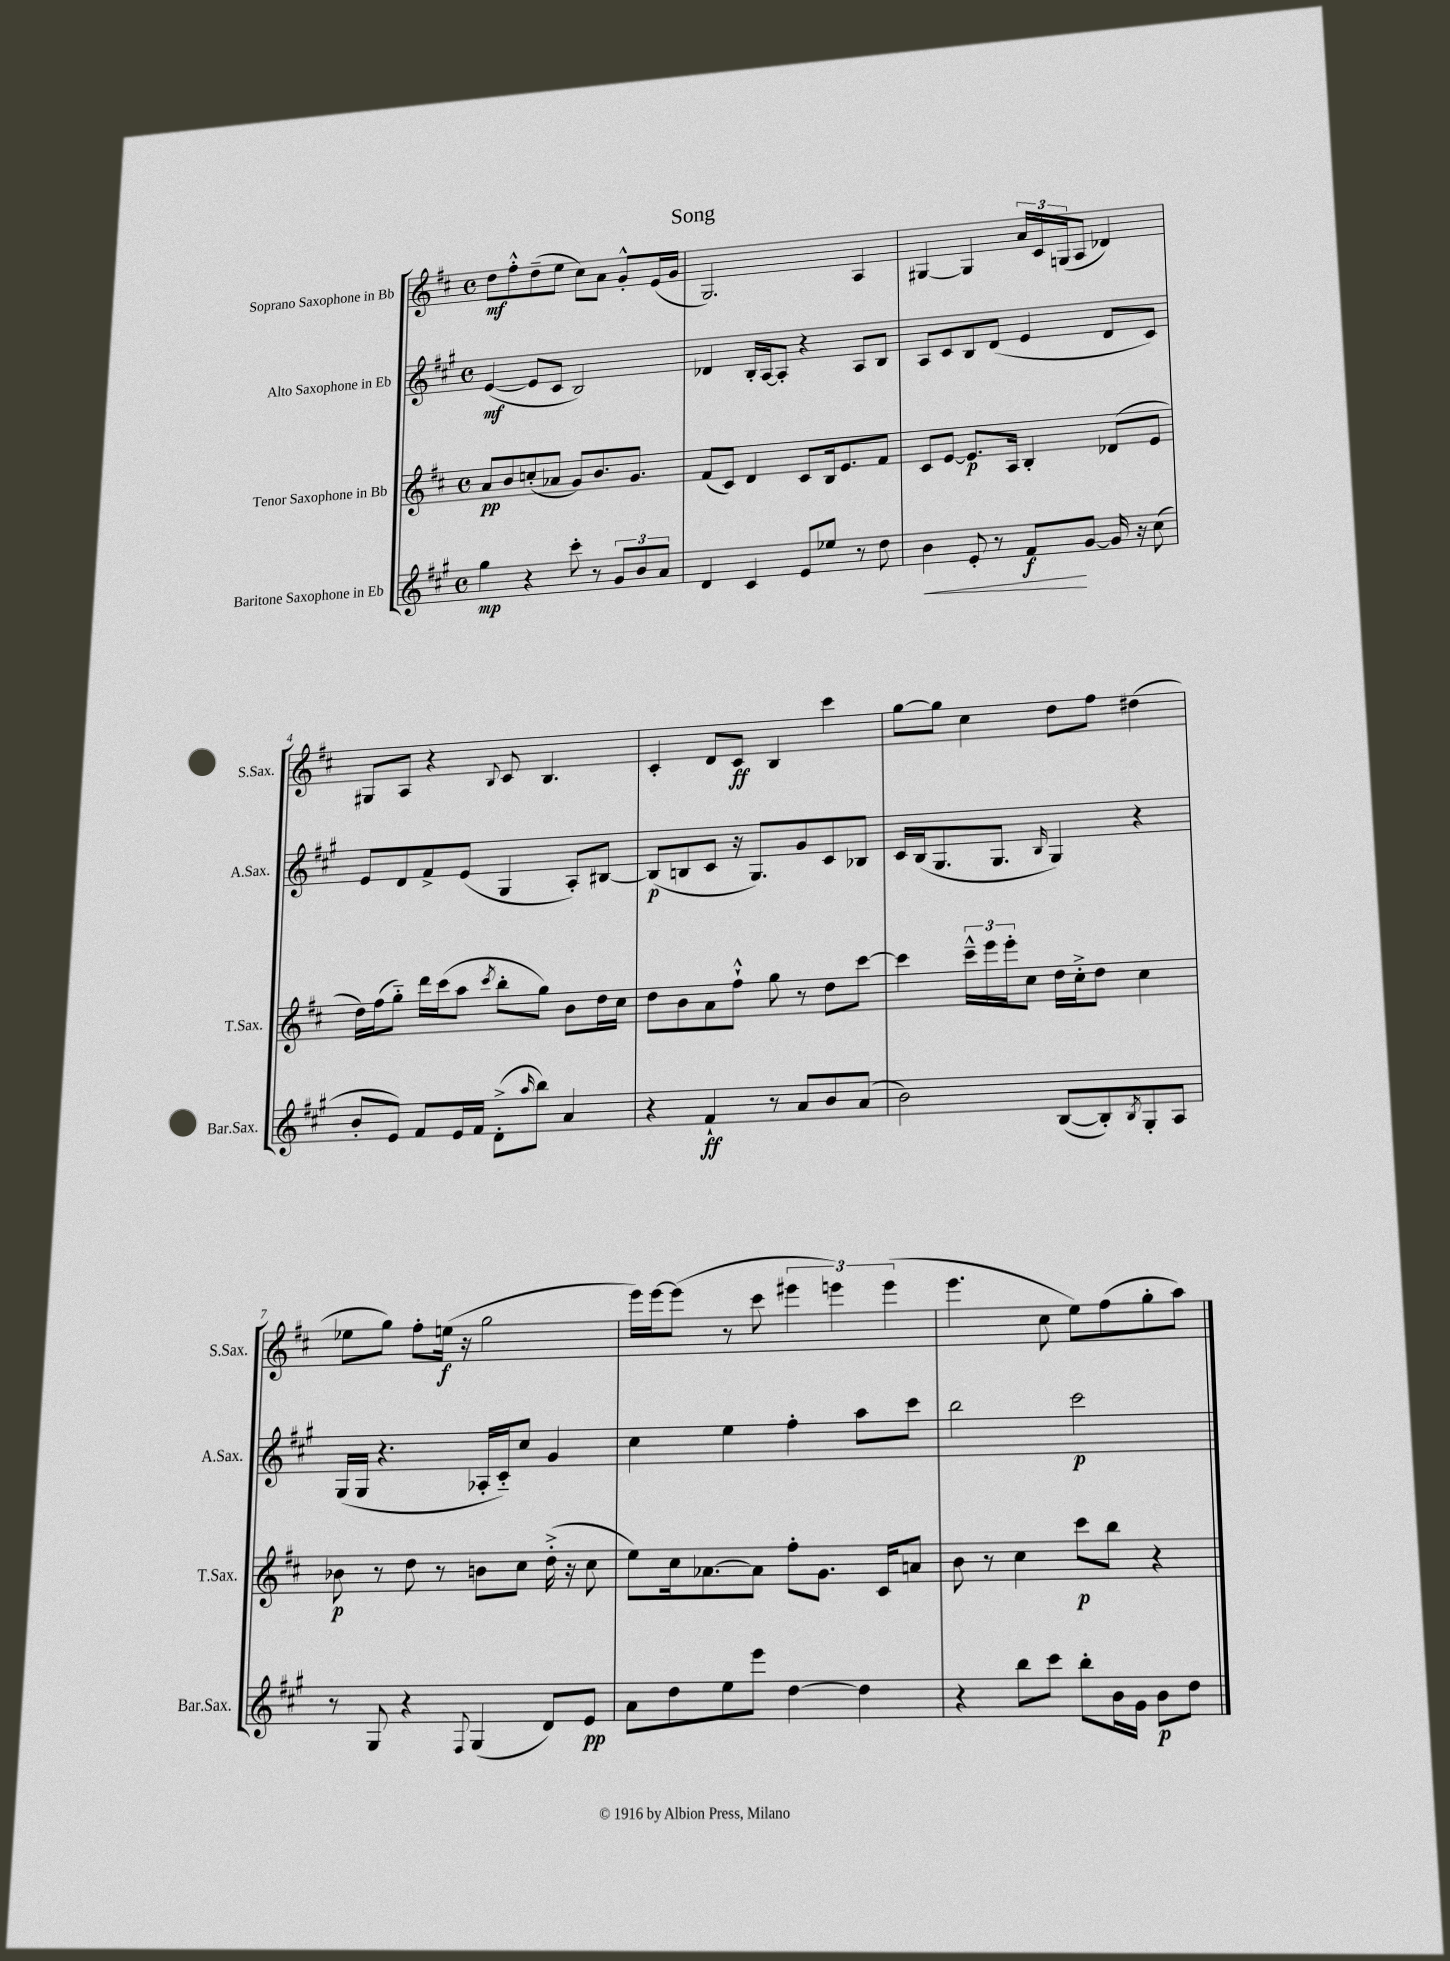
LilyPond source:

\header { title = "Song" }
<<
\new StaffGroup <<
\new Staff = "s0" \with { instrumentName = "Soprano Saxophone in Bb" shortInstrumentName = "S.Sax." } {
    \clef treble \key d \major \defaultTimeSignature \time 4/4
    d''8\mf fis''8-.-^ d''8--( e''8 cis''8) a'8 g'8-.-^ e'16( g'16 |
    g2.) a4 |
    gis4~ gis4 \tuplet 3/2 { a'16 cis'16 g16( } a8 des'4) |
    gis8 a8 r4 \appoggiatura { b8 } cis'8 b4. |
    cis'4-. d'8 cis'8\ff b4 cis'''4 |
    g''8~ g''8 cis''4 d''8 fis''8 dis''4( |
    ees''8 g''8) fis''8-. e''16\f( r16 g''2 |
    e'''16) e'''16~ e'''8( r8 cis'''8 \tuplet 3/2 { eis'''4 e'''4) e'''4( } |
    e'''4. cis''8 e''8) fis''8( g''8-. a''8) \bar "|." |
}
\new Staff = "s1" \with { instrumentName = "Alto Saxophone in Eb" shortInstrumentName = "A.Sax." } {
    \clef treble \key a \major \defaultTimeSignature \time 4/4
    e'4~\mf( e'8 cis'8 b2) |
    des'4 b16-. a16~ a8-. r4 a8 b8 |
    a8 cis'8 b8 d'8( e'4 d'8 cis'8) |
    e'8 d'8 fis'8-> e'8( gis4 a8-.) bis8~ |
    bis8\p( b8 cis'8 r16 gis8.) gis'8 cis'8 bes8 |
    cis'16 b16( gis8. gis8. \grace { b16 } gis4) r4 |
    gis16( gis16 r4. aes16-. cis'16-_) cis''8 gis'4 |
    cis''4 e''4 fis''4-. a''8 cis'''8 |
    b''2 cis'''2\p \bar "|." |
}
\new Staff = "s2" \with { instrumentName = "Tenor Saxophone in Bb" shortInstrumentName = "T.Sax." } {
    \clef treble \key d \major \defaultTimeSignature \time 4/4
    a'8\pp b'8 c''8-.( aes'8 g'8) b'8. g'8. |
    fis'8( cis'8) d'4 cis'8 b16 e'8. fis'8 |
    cis'8 e'8~ e'8.\p a16 b4-. des'8( e'8 |
    d''16) fis''16( g''8-_) d'''16 cis'''16( a''8 \acciaccatura { cis'''8 } b''8-. g''8) b'8 d''16 cis''16 |
    d''8 b'8 a'8 fis''8-!-^ g''8 r8 d''8 cis'''8~ |
    cis'''4 \tuplet 3/2 { cis'''16---^ e'''16 e'''16-. } cis''8 d''16 cis''16-.-> d''8 cis''4 |
    bes'8\p r8 d''8 r8 b'8 cis''8 d''16-.->( r16 cis''8 |
    e''8) cis''16 aes'8.~ aes'8 fis''8-. g'8. cis'16 a'8 |
    b'8 r8 cis''4 cis'''8\p b''8 r4 \bar "|." |
}
\new Staff = "s3" \with { instrumentName = "Baritone Saxophone in Eb" shortInstrumentName = "Bar.Sax." } {
    \clef treble \key a \major \defaultTimeSignature \time 4/4
    gis''4\mp r4 cis'''8-. r8 \tuplet 3/2 { gis'8 b'8 a'8 } |
    d'4 cis'4 e'8 ees''8 r8 d''8 |
    b'4\< e'8-. r8 fis'8\f\! gis'8~ gis'16 r16 cis''8( |
    b'8-. e'8) fis'8 e'16 fis'16 d'8-.->( \grace { a''16 } b''8) a'4 |
    r4 fis'4-!\ff r8 a'8 b'8 a'8( |
    b'2) b8~( b8-.) \acciaccatura { b8 } gis8-. a8 |
    r8 gis8 r4 \appoggiatura { fis8 } gis4( d'8) e'8\pp |
    a'8 d''8 e''8 e'''8 d''4~ d''4 |
    r4 b''8 cis'''8 b''8-. b'16 gis'16 b'8\p d''8 \bar "|." |
}
>>
>>
